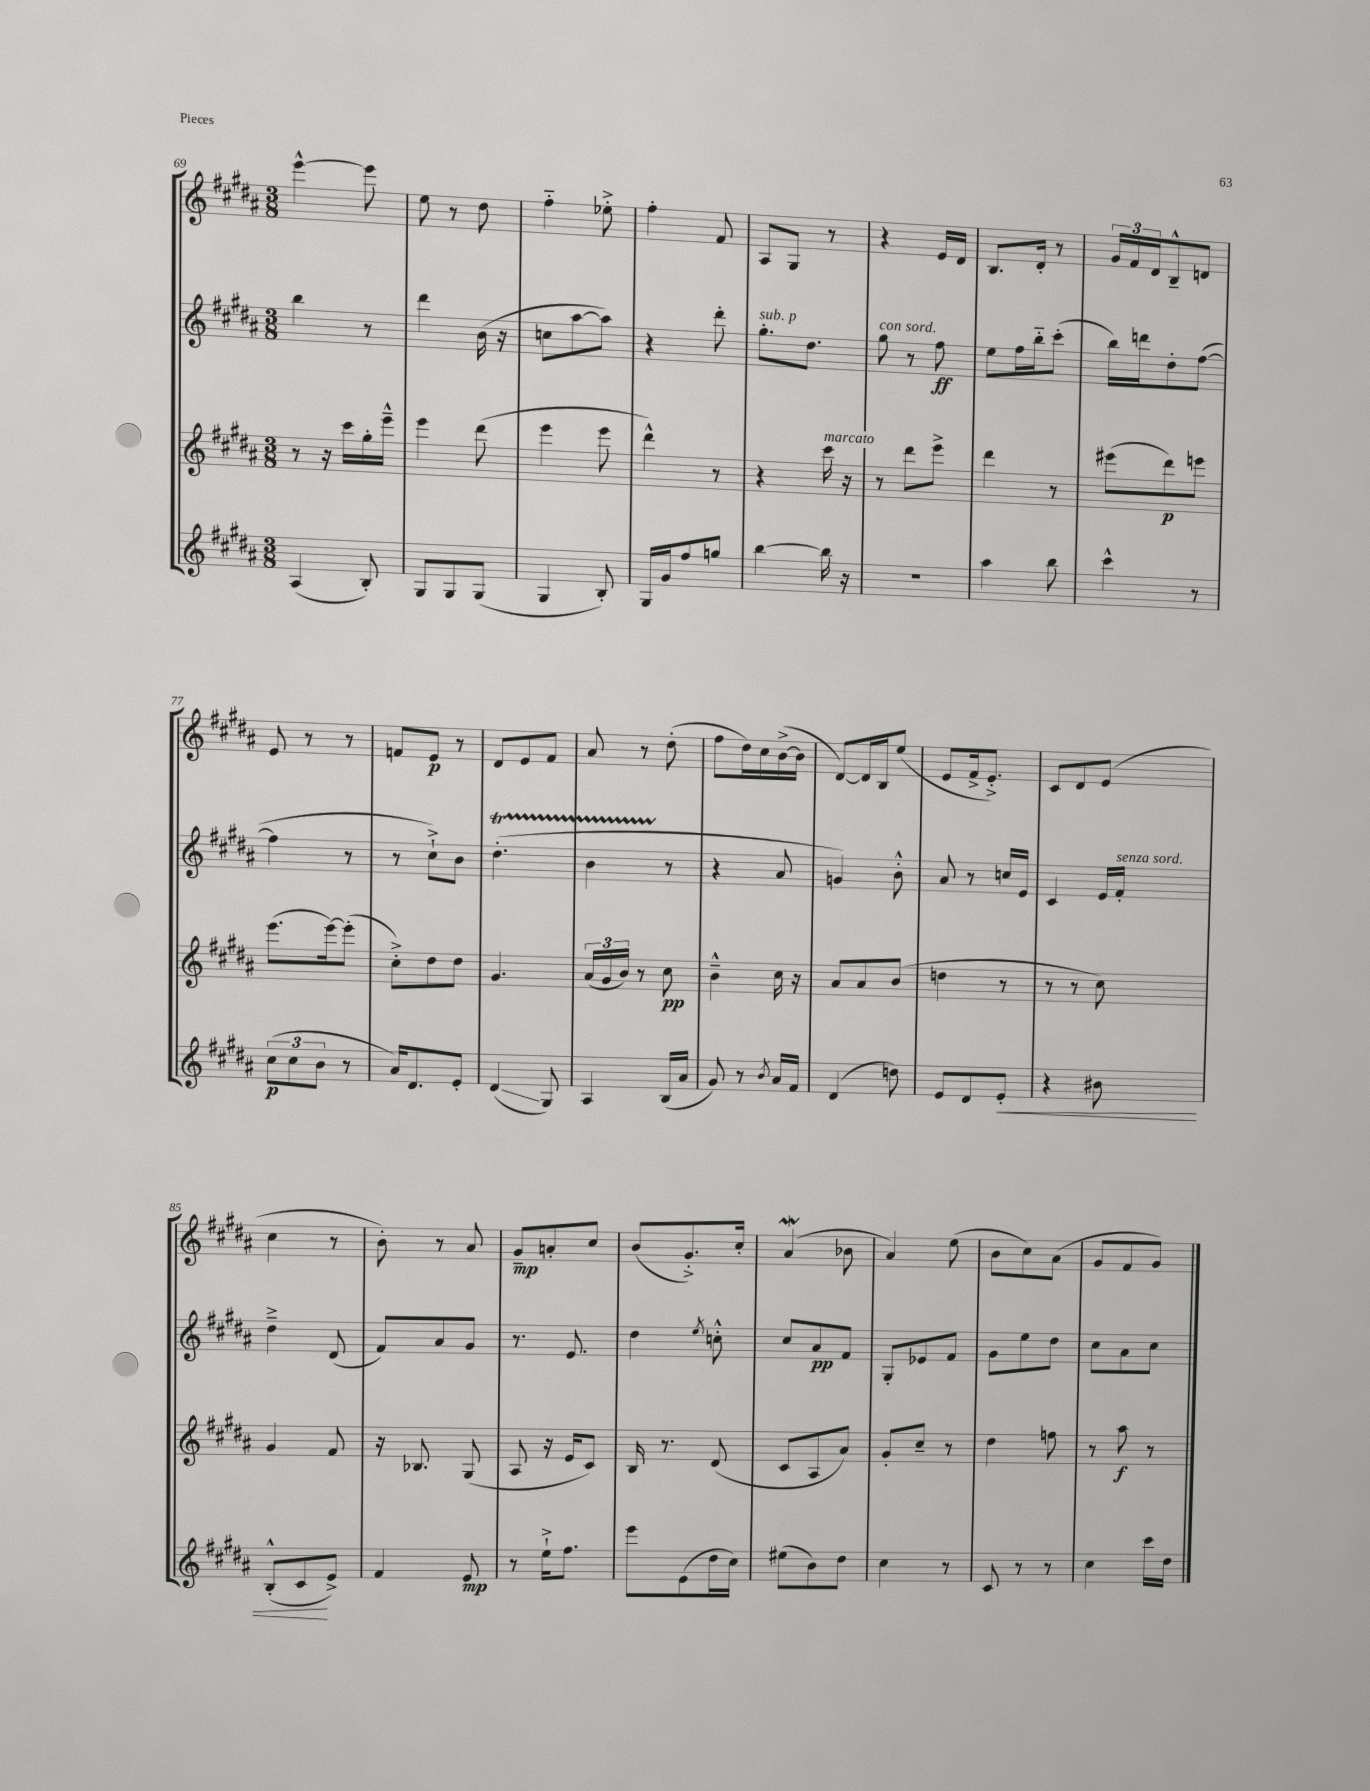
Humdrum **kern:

**kern	**kern	**kern	**kern
*staff4	*staff3	*staff2	*staff1
*clefG2	*clefG2	*clefG2	*clefG2
*k[f#c#g#d#a#]	*k[f#c#g#d#a#]	*k[f#c#g#d#a#]	*k[f#c#g#d#a#]
*M3/8	*M3/8	*M3/8	*M3/8
(4A#	8r	4bb	[4eee^^
.	16r	.	.
.	16ccc#	.	.
8B')	16gg#'	8r	8eee]
.	16eee~^^	.	.
=	=	=	=
8G#	4eee	4ddd#	8ee
8G#	.	.	8r
(8G#	(8ddd#	(16b	8dd#
.	.	16r	.
=	=	=	=
4G#	4eee	8cc	4ff#'~
.	.	[8aa#	.
8B')	8eee	8aa#])	8ee-'^
=	=	=	=
16G#	4ddd#^^)	4r	4ff#'
16g#	.	.	.
8ff#	.	.	.
8gg	8r	8ddd#'	8f#
=	=	=	=
[4bb	4r	8.gg#'	8A#
.	.	.	8G#
.	.	8.dd#	.
16bb]	16ccc#	.	8r
16r	16r	.	.
=	=	=	=
4.r	8r	8gg#	4r
.	8ddd#	8r	.
.	8eee^	8ff#	16e
.	.	.	16d#
=	=	=	=
4aa#	4ddd#	8ee	8.B
.	.	16ff#	.
.	.	16bb'~	16d#'
8bb	8r	(8ccc#'	8r
=	=	=	=
4ccc#^^	(8eee#	16bb)	24g#
.	.	.	24f#
.	.	16ddd	.
.	.	.	24d#
.	8ddd#)	8dd#'	8B~^^
8r	8eee	([8ff#	8d
=	=	=	=
(12cc#	(8.eee	4ff#]	8e
12cc#	.	.	.
.	.	.	8r
12b	.	.	.
.	[16eee)	.	.
8r	(8eee']	8r	8r
=	=	=	=
16a#)	8cc#'^)	8r	8f
8.d#	.	.	.
.	8dd#	8cc#`^)	8e
8e'	8dd#	8b	8r
=	=	=	=
(4d#	4.g#	(4.dd#'	8d#
.	.	.	8e
8G#)	.	.	8f#
=	=	=	=
4A#	(24a#	4b	8a#
.	24g#	.	.
.	24b)	.	.
.	8r	.	8r
(16B	8cc#	8r	(8dd#'
16a#	.	.	.
=	=	=	=
8g#)	4b~^^	4r	8ff#
8r	.	.	16dd#)
.	.	.	16cc#
8qb	.	.	.
16a#	16cc#	8a#	([16b^
16f#	16r	.	16b]
=	=	=	=
(4d#	8a#	4g)	[8d#)
.	8a#	.	16d#]
.	.	.	16B
8dd)	(8b	8b'^^	(8ee
=	=	=	=
8e	4dd	8a#	8e
8d#	.	8r	16f#^
.	.	.	8.e'^)
8e'	8r	16cc	.
.	.	16e	.
=	=	=	=
4r	8r	4c#	8c#
.	8r	.	8d#
8b#	8cc#)	16e	(8e
.	.	16f#'	.
=	=	=	=
(8B'^^	4g#	4dd#~^	4cc#
8c#	.	.	.
8e^)	8f#	(8d#	8r
=	=	=	=
4f#	16r	8f#)	8b')
.	8.B-	.	.
.	.	8a#	8r
8e	(8G#	8g#	8a#
=	=	=	=
8r	8A#	8.r	8g#~
16ee`^	16r	.	8a'
8.ff#	16e	8.e	.
.	8c#)	.	8cc#
=	=	=	=
8eee	16B	4dd#	(8b
.	8.r	.	.
(8e	.	.	8.g#'^)
.	.	8qee	.
16dd#	(8d#	8cc'^^	.
16cc#)	.	.	16cc#'
=	=	=	=
(8ee#	8c#	8cc#	(4a#
8b)	8A#	8a#	.
8dd#	8a#)	8f#	8b-
=	=	=	=
4cc#	8g#'	8G#'	4a#)
.	8cc#~	8e-	.
8r	8r	8f#	(8ee
=	=	=	=
8c#	4dd#	8g#	8b
8r	.	8ee	8cc#)
8r	8ff	8dd#	(8a#
=	=	=	=
4cc#	8r	8cc#	8g#
.	8aa#	8a#	8f#
16ccc#	8r	8cc#	8g#)
16dd#	.	.	.
==	==	==	==
*-	*-	*-	*-
